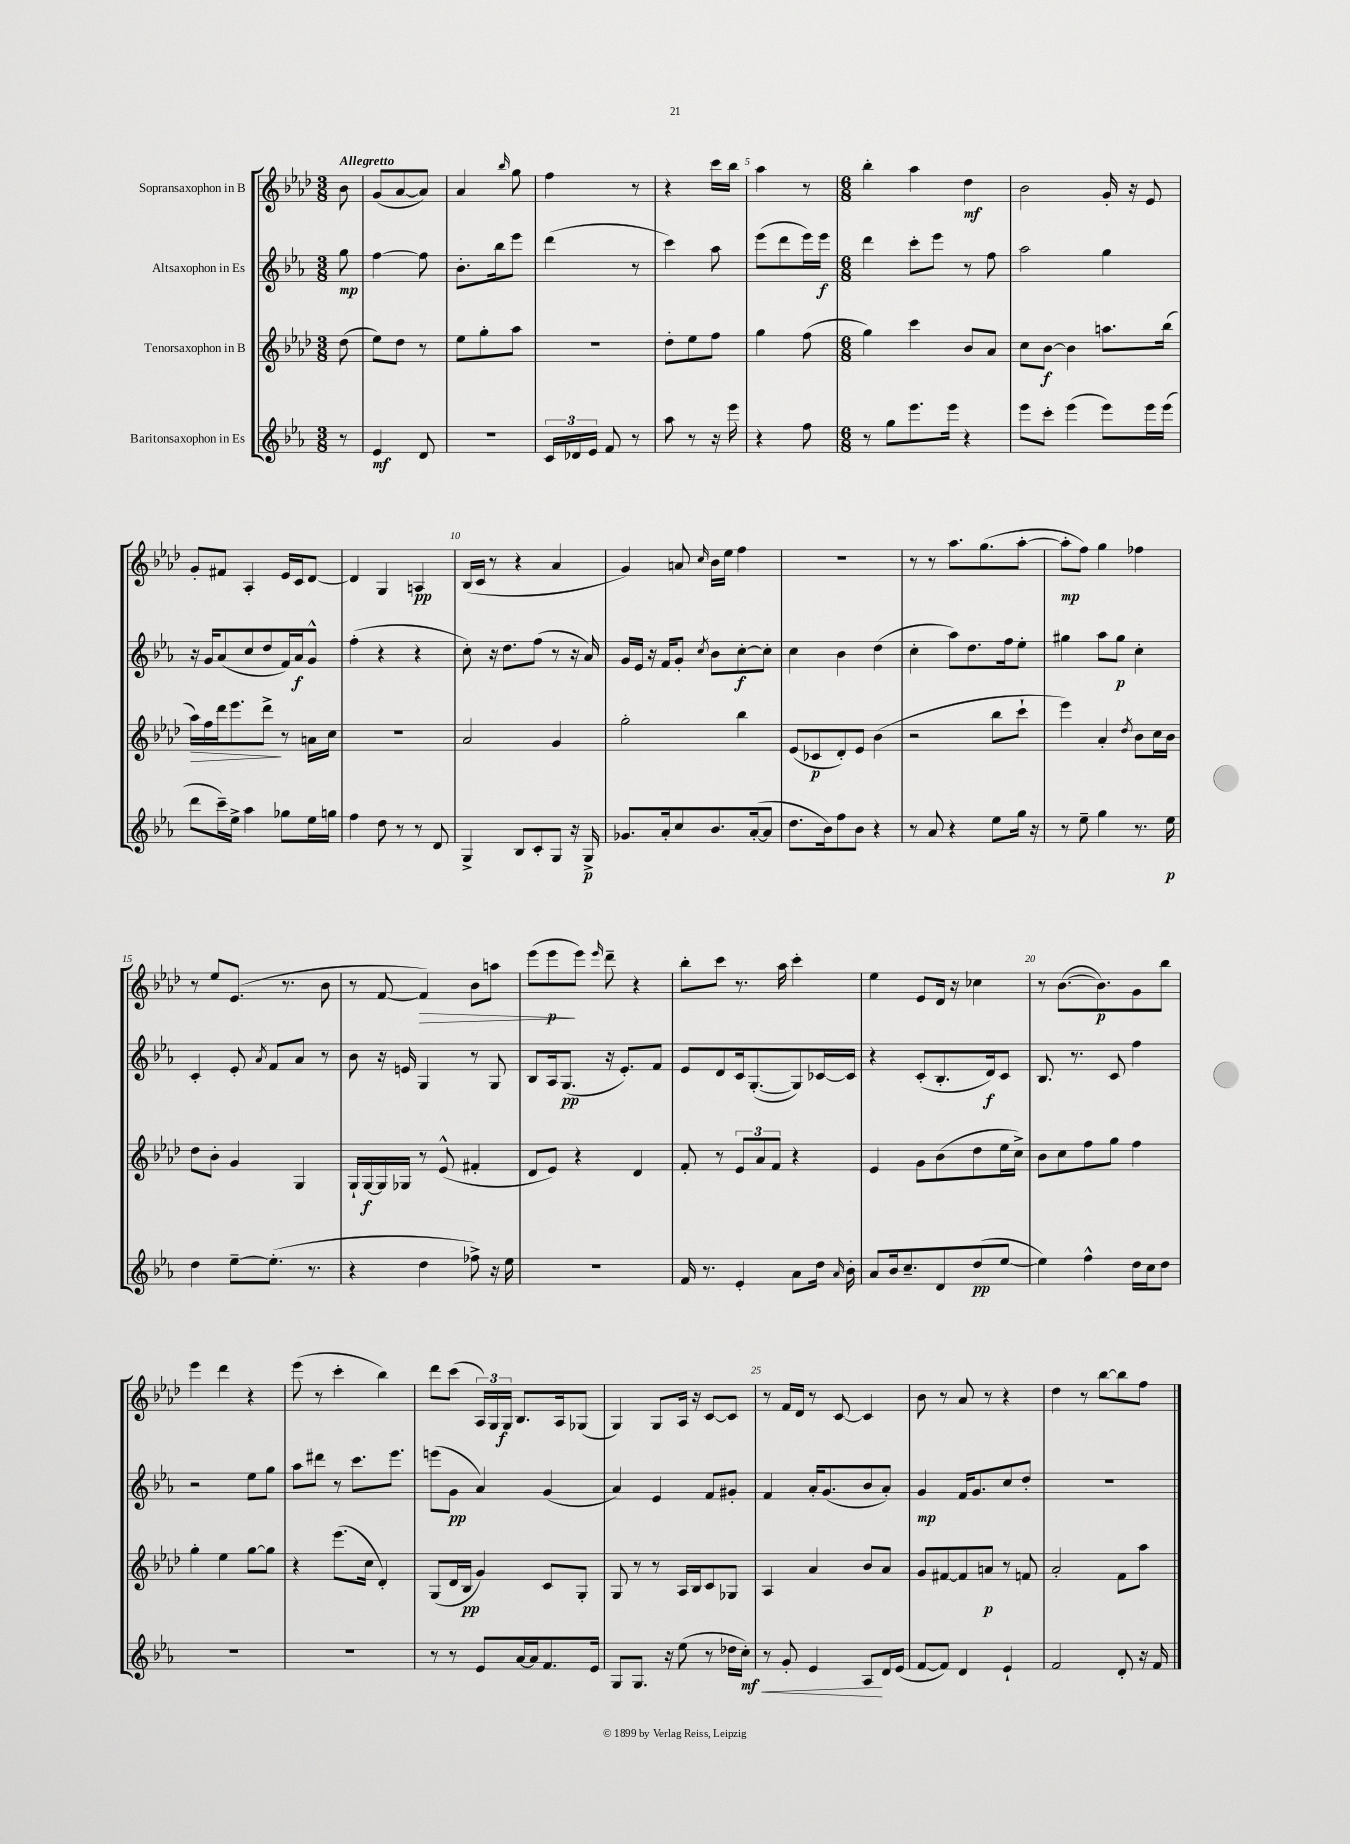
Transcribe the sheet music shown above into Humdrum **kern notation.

**kern	**kern	**kern	**kern
*staff4	*staff3	*staff2	*staff1
*clefG2	*clefG2	*clefG2	*clefG2
*k[b-e-a-]	*k[b-e-a-d-]	*k[b-e-a-]	*k[b-e-a-d-]
*M3/8	*M3/8	*M3/8	*M3/8
8r	(8dd-	8gg	8b-
=	=	=	=
4e-	8ee-)	[4ff	(8g
.	8dd-	.	[8a-
8d	8r	8ff]	8a-])
=	=	=	=
4.r	8ee-	8.b-'	4a-
.	8gg'	.	.
.	.	16bb-	.
.	.	.	16qqbb-
.	8aa-	8eee-	8gg
=	=	=	=
24c	4.r	(4ddd	4ff
24d-	.	.	.
24e-	.	.	.
8f	.	.	.
8r	.	8r	8r
=	=	=	=
8aa-	8dd-'	4ccc)	4r
8r	8ee-	.	.
16r	8ff	8aa-	16ccc
16eee-	.	.	16bb-
=	=	=	=
4r	4gg	(8eee-	4aa-
.	.	8ddd	.
8ff	(8ff	16eee-)	8r
.	.	16eee-	.
=	=	=	=
*M6/8	*M6/8	*M6/8	*M6/8
8r	4gg)	4ddd	4bb-'
8gg	.	.	.
8.eee-	4ccc	8ccc'	4aa-
.	.	8eee-	.
16eee-	.	.	.
4r	8b-	8r	4dd-
.	8a-	8ff	.
=	=	=	=
8eee-	8cc	2aa-	2b-
8ccc'	[8b-	.	.
(4eee-	4b-]	.	.
8eee-)	8.aa	4gg	16g'
.	.	.	16r
16eee-	.	.	8e-
(16eee-	(16bb-	.	.
=	=	=	=
8ddd	16aa-)	16r	8g'
.	16ff	16g	.
16ccc~)	16ddd-	(8a-	8f#
16ee-^	8.eee-	.	.
4aa-	.	8cc	4A-'
.	8ddd-^	8dd	.
8gg-	8r	16f)	16e-
.	.	16a-	16c
16ee-	16a	8g^^	[8d-
16gg	16cc	.	.
=	=	=	=
4ff	2.r	(4ff'	4d-]
8dd	.	4r	4G
8r	.	.	.
8r	.	4r	4A
8d	.	.	.
=	=	=	=
4G^	2a-	8cc')	(16B-
.	.	.	16c
.	.	16r	8r
.	.	8.dd	.
8B-	.	.	4r
8c'	.	(8ff	.
8G	4g	8r	4a-
16r	.	16r	.
16G^	.	16a-)	.
=	=	=	=
8.g-	2gg'	16g	4g)
.	.	16e-	.
.	.	16r	.
16a-'	.	16f	.
8cc	.	8g'	8a
.	.	8qcc	16qqcc
8.b-	.	8b-	16b-
.	.	.	16ee-
.	4bb-	[8cc'	4ff
([16a-'	.	.	.
8a-]	.	8cc']	.
=	=	=	=
8.dd	(8e-	4cc	2.r
.	8c-	.	.
16b-)	.	.	.
8ff	8d-')	4b-	.
8b-	8e-	.	.
4r	(4b-	(4dd	.
=	=	=	=
8r	2r	4cc'	8r
8a-	.	.	8r
4r	.	8aa-)	8.aa-
.	.	8.dd	.
.	.	.	(8.gg
8ee-	8bb-	.	.
.	.	16ff	.
16gg	8ccc`	8ee-'	[8aa-'
16r	.	.	.
=	=	=	=
8r	4eee-)	4gg#	8aa-']
8ee-~	.	.	8ff)
4gg	4a-'	8aa-	4gg
.	.	8gg#	.
.	8qdd-	.	.
8.r	8b-	4cc'	4ff-
.	16cc	.	.
16ee-	16b-	.	.
=	=	=	=
4dd	8dd-	4c'	8r
.	8b-'	.	8ee-
[8ee-~	4g	8e-'	(8.e-
.	.	8qa-	.
(8.ee-']	.	8f	.
.	.	.	8.r
.	4G	8a-	.
8.r	.	.	.
.	.	8r	8b-
=	=	=	=
4r	16G`	8b-	8r
.	[16G	.	.
.	16G]	16r	[8f
.	16G-	16e	.
4dd	8r	4G	4f])
.	(8e-^^	.	.
8ff-^)	4f#'	8r	8b-
16r	.	8G	8aa
16ee-	.	.	.
=	=	=	=
2.r	8d-	8B-	(8eee-
.	8e-)	16A-	8eee-
.	.	(8.G	.
.	4r	.	8eee-)
.	.	.	16qqeee-
.	.	16r	8ddd-~
.	.	8.e-')	.
.	4d-	.	4r
.	.	8f	.
=	=	=	=
16f	8f'	8e-	8bb-'
8.r	.	.	.
.	8r	8d	8ccc
4e-'	12e-	16c	8.r
.	.	([8.G'	.
.	12a-	.	.
.	12f	.	.
.	.	.	16aa-
8a-	4r	8G])	4ccc'
16dd	.	[16c-	.
16qqa-	.	.	.
16b-'	.	16c-]	.
=	=	=	=
8a-	4e-	4r	4ee-
16b-	.	.	.
8.cc~	.	.	.
.	8g	(8c'	8e-
8d	(8b-	8.B-'	16d-
.	.	.	16r
(8dd	8dd-	.	4cc-
.	.	16d)	.
[8ee-	16ee-	8c	.
.	16cc^)	.	.
=	=	=	=
4ee-])	8b-	8.B-	8r
.	8cc	.	([8.b-
.	.	8.r	.
4ff^^	8ff	.	.
.	.	.	8.b-])
.	8gg	8c	.
16dd	4ff	4ff	8g
16cc	.	.	.
8dd	.	.	8bb-
=	=	=	=
2.r	4gg'	2r	4eee-
.	4ee-	.	4ddd-
.	[8gg	8ee-	4r
.	8gg]	8gg	.
=	=	=	=
2.r	4r	8aa-	(8eee-
.	.	8ddd#	8r
.	(8.eee-	8r	4ccc'
.	.	8.ccc	.
.	16cc	.	.
.	4d-')	.	4bb-)
.	.	8.eee-	.
=	=	=	=
8r	(8G	(8eee	8ddd-
8r	16d-	8g	(8ccc
.	16B-	.	.
8e-	4g)	4a-)	24A-)
.	.	.	24G
.	.	.	24G
[16a-	.	.	8.B-
16a-]	.	.	.
8.f	8c	(4g	.
.	.	.	16A-
.	8G'	.	(8G-
16e-	.	.	.
=	=	=	=
8G	8G	4a-)	4G)
8.G	8r	.	.
.	8r	4e-	8G
16r	.	.	.
(8ee-	16A-	.	16A-
.	16B-	.	16r
8r	8c	8f	[8c
16dd-	8G-	8g#'	8c]
16cc')	.	.	.
=	=	=	=
8r	4A-	4f	8r
8g'	.	.	16f
.	.	.	16d-
4e-	4a-	16a-'	8r
.	.	(8.g	.
.	.	.	[8c
8A-	8b-	8b-	4c]
16d	8a-	8a-')	.
(16e-	.	.	.
=	=	=	=
[8f	8g	4g	8b-
8f])	[8f#	.	8r
4d	8f#]	16f	8a-
.	.	8.g	.
.	8a	.	8r
4e-`	8r	8cc	4r
.	8f	8dd'	.
=	=	=	=
2f	2a-'	2.r	4dd-
.	.	.	8r
.	.	.	[8bb-
8d'	8f	.	8bb-]
16r	8aa-	.	8ff
16f	.	.	.
==	==	==	==
*-	*-	*-	*-
